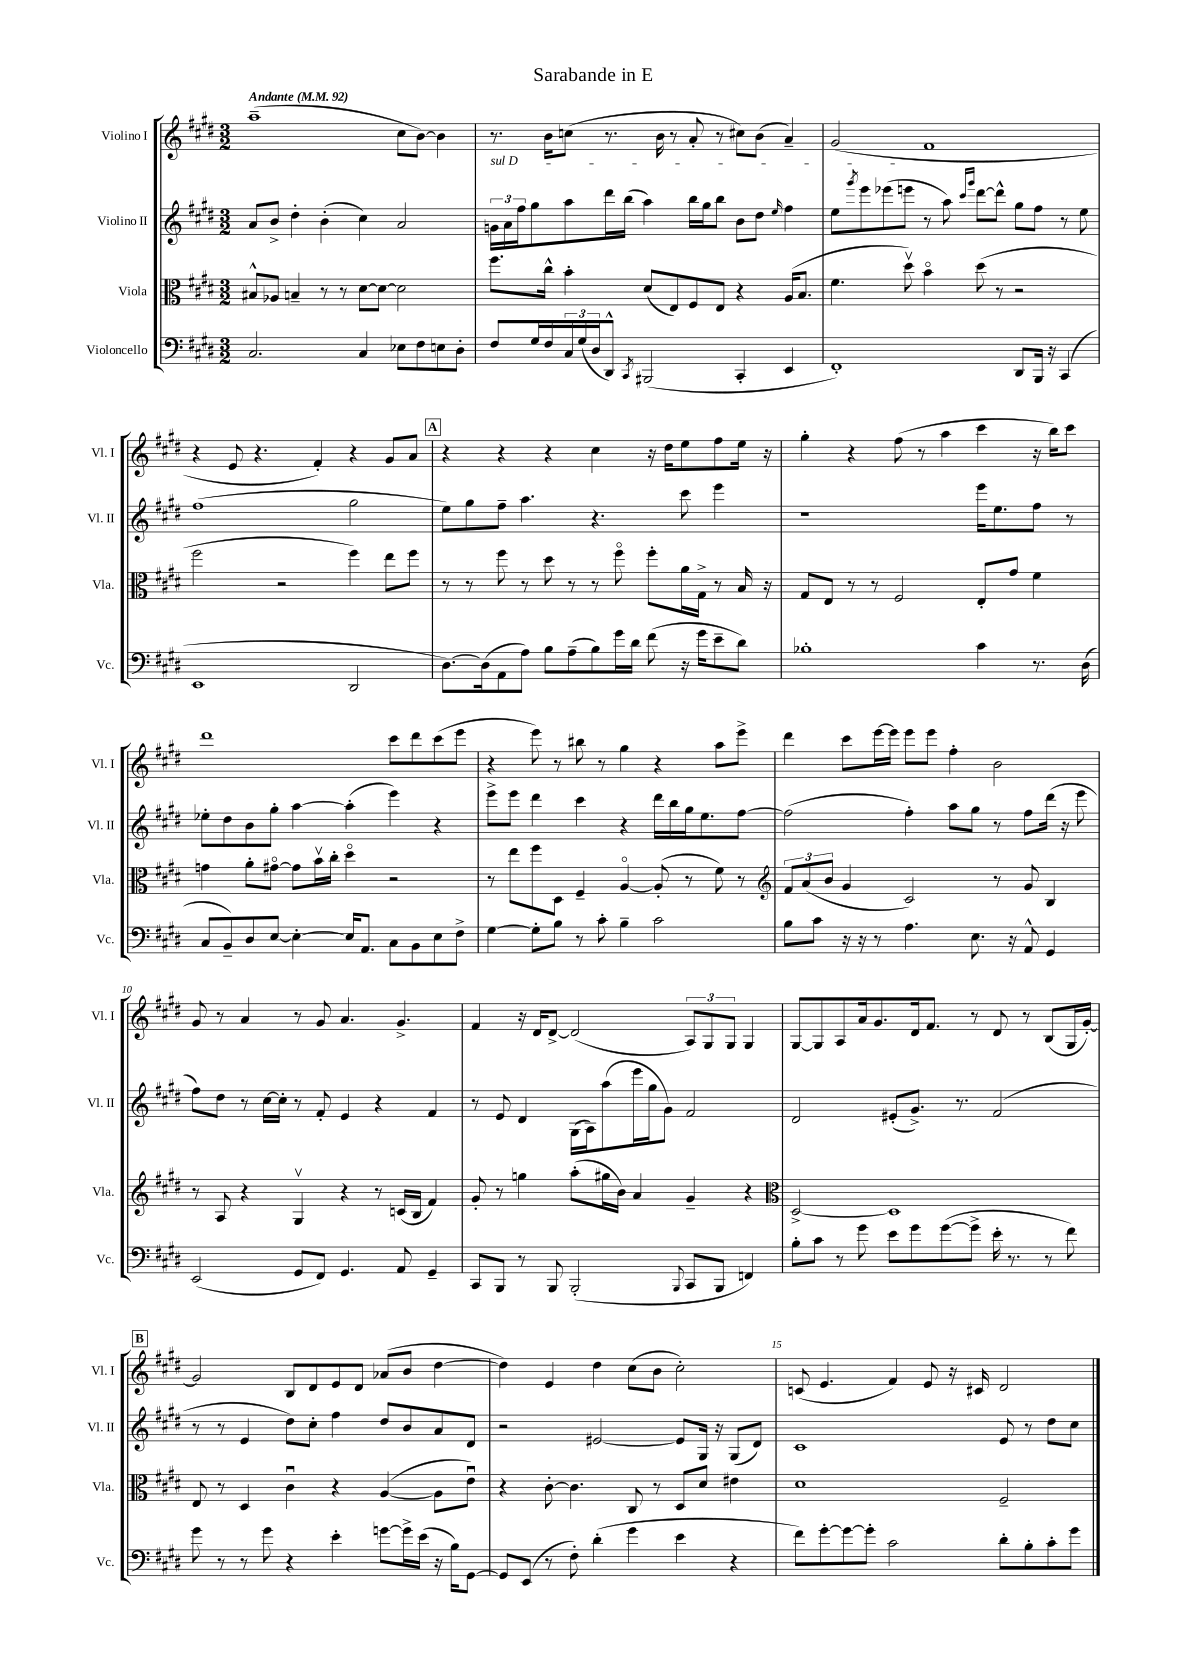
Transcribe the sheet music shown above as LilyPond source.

\header { title = "Sarabande in E" }
<<
\new StaffGroup <<
\new Staff = "s0" \with { instrumentName = "Violino I" shortInstrumentName = "Vl. I" } {
    \clef treble \key e \major \numericTimeSignature \time 3/2 \tempo "Andante" 4 = 92
    a''1--( cis''8 b'8~) b'4 |
    r8. b'16 c''8( r8. b'16 r8 a'8-. r8 cis''8) b'8( a'4--) |
    gis'2( fis'1 |
    r4 e'8 r4. fis'4-.) r4 gis'8 a'8 |
    \mark \markup { \box "A" } r4 r4 r4 cis''4 r16 dis''16 e''8 fis''8 e''16 r16 |
    gis''4-. r4 fis''8( r8 a''4 cis'''4 r16 b''16) cis'''8 |
    dis'''1 cis'''8 dis'''8 cis'''8( e'''8 |
    r4 e'''8) r8 bis''8 r8 gis''4 r4 a''8 e'''8-> |
    dis'''4 cis'''8 e'''16~ e'''16 e'''8 e'''8 fis''4-. b'2 |
    gis'8 r8 a'4 r8 gis'8 a'4. gis'4.-> |
    fis'4 r16 dis'16 dis'8~-> dis'2( \tuplet 3/2 { a8) gis8 gis8 } gis4 |
    gis8~ gis8 a8 a'16 gis'8. dis'16 fis'8. r8 dis'8 r8 b8( gis16 gis'16~-.) |
    \mark \markup { \box "B" } gis'2 b8 dis'8 e'8 dis'8 aes'8( b'8 dis''4~ |
    dis''4) e'4 dis''4 cis''8( b'8 cis''2-.) |
    c'8( e'4. fis'4) e'8 r16 cis'16 dis'2 \bar "|." |
}
\new Staff = "s1" \with { instrumentName = "Violino II" shortInstrumentName = "Vl. II" } {
    \clef treble \key e \major \numericTimeSignature \time 3/2
    a'8 b'8-> dis''4-. b'4-.( cis''4) a'2 |
    \tuplet 3/2 { \once \override TextSpanner.bound-details.left.text = \markup { \italic "sul D" } g'16\startTextSpan a'16 fis''16 } gis''8 a''8 dis'''16 b''16( a''4) b''16 gis''16 b''8 b'8 dis''8 \grace { e''16 } fis''4 |
    e''8 \acciaccatura { gis'''8 } e'''8 ees'''8( e'''8\stopTextSpan r8 a''8) \grace { cis'''16 gis'''16 } dis'''8~ dis'''8-^ gis''8 fis''8 r8 e''8 |
    fis''1( gis''2 |
    \mark \markup { \box "A" } e''8) gis''8 fis''8-- a''4. r4. cis'''8 e'''4 |
    r1 e'''16 e''8. fis''8 r8 |
    ees''8-. dis''8 b'8 gis''8-. a''4~ a''4-.( e'''4) r4 |
    e'''8-> e'''8 dis'''4 cis'''4 r4 dis'''16 b''16 gis''16 e''8. fis''8~ |
    fis''2( fis''4-.) a''8 gis''8 r8 fis''8 dis'''16( r16 e'''8 |
    fis''8) dis''8 r8 cis''16~ cis''16-. r8 fis'8-. e'4 r4 fis'4 |
    r8 e'8 dis'4 gis16( a16) a''8( e'''16 gis''16 gis'8) fis'2 |
    dis'2 eis'8-.( gis'8.->) r8. fis'2( |
    \mark \markup { \box "B" } r8 r8 e'4 dis''8) cis''8-. fis''4 dis''8 b'8 a'8 dis'8 |
    r2 eis'2~ eis'8 gis16 r16 gis8( dis'8) |
    cis'1 e'8 r8 dis''8 cis''8 \bar "|." |
}
\new Staff = "s2" \with { instrumentName = "Viola" shortInstrumentName = "Vla." } {
    \clef alto \key e \major \numericTimeSignature \time 3/2
    bis8-^ aes8 b4-- r8 r8 dis'8~ dis'8~ dis'2 |
    fis''8. cis''16-^ b'4-. dis'8( e8) fis8 e8 r4 a16( b8. |
    fis'4. dis''8\upbow) b'4\flageolet dis''8( r8 r2 |
    fis''2 r2 fis''4) e''8 fis''8 |
    \mark \markup { \box "A" } r8 r8 fis''8 r8 dis''8 r8 r8 fis''8\flageolet fis''8-. a'16 gis16-> r8 b16 r16 |
    gis8 e8 r8 r8 fis2 e8-. gis'8 fis'4 |
    g'4 a'8-. gis'8~\flageolet gis'8 b'16\upbow cis''16-. dis''4\flageolet r2 |
    r8 e''8 fis''8 dis8 fis4-- a4~\flageolet a8-.( r8 fis'8) r8 |
    \clef treble \tuplet 3/2 { fis'8 a'8( b'8 } gis'4 cis'2) r8 gis'8 b4 |
    r8 a8 r4 gis4\upbow r4 r8 c'16( b16 fis'4) |
    gis'8-. r8 g''4 a''8-.( gis''16 b'16) a'4 gis'4-- r4 |
    \clef alto dis2~-> dis1 |
    \mark \markup { \box "B" } e8 r8 dis4 cis'4\downbow r4 a4~( a8 e'8\downbow) |
    r4 cis'8~-. cis'4. cis8 r8 dis8 dis'8 eis'4 |
    dis'1 fis2-- \bar "|." |
}
\new Staff = "s3" \with { instrumentName = "Violoncello" shortInstrumentName = "Vc." } {
    \clef bass \key e \major \numericTimeSignature \time 3/2
    cis2. cis4 ees8 fis8 e8 dis8-. |
    fis8 gis16 fis16 \tuplet 3/2 { cis16 gis16( dis16 } dis,8-^) \acciaccatura { cis,8 } bis,,2( cis,4-. e,4 |
    fis,1-.) dis,8 b,,16 r16 cis,4( |
    e,1 dis,2 |
    \mark \markup { \box "A" } dis8.~) dis16( a,8 a8) b8 a8--( b8) gis'16 dis'16 fis'8( r16 gis'16 e'8-- dis'8) |
    bes1-. cis'4 r8. dis16( |
    cis8 b,8--) dis8 e8~ e4~-. e16 a,8. cis8 b,8 e8 fis8-> |
    gis4~ gis8-. b8 r8 cis'8-. b4-- cis'2 |
    b8 cis'8 r16 r16 r8 a4. e8. r16 a,8-^ gis,4 |
    e,2( gis,8 fis,8) gis,4. a,8 gis,4-- |
    cis,8 b,,8 r8 b,,8 b,,2-.( \appoggiatura { b,,8 } cis,8 b,,8 f,4) |
    b8-. cis'8 r8 gis'8 e'8 gis'8 gis'8~( gis'8-> e'16-. r8. r8 fis'8) |
    \mark \markup { \box "B" } gis'8 r8 r8 gis'8 r4 e'4-. g'8~ g'16-> e'16( r16 b16) gis,8~ |
    gis,8 e,8( r8 fis8-.) dis'4-.( gis'4 e'4 r4 |
    fis'8) gis'8~-. gis'8~ gis'8-. cis'2 dis'8-. b8-. cis'8-. gis'8 \bar "|." |
}
>>
>>
\layout { \context { \Score \override BarNumber.break-visibility = ##(#f #t #t) barNumberVisibility = #(every-nth-bar-number-visible 5) } }
